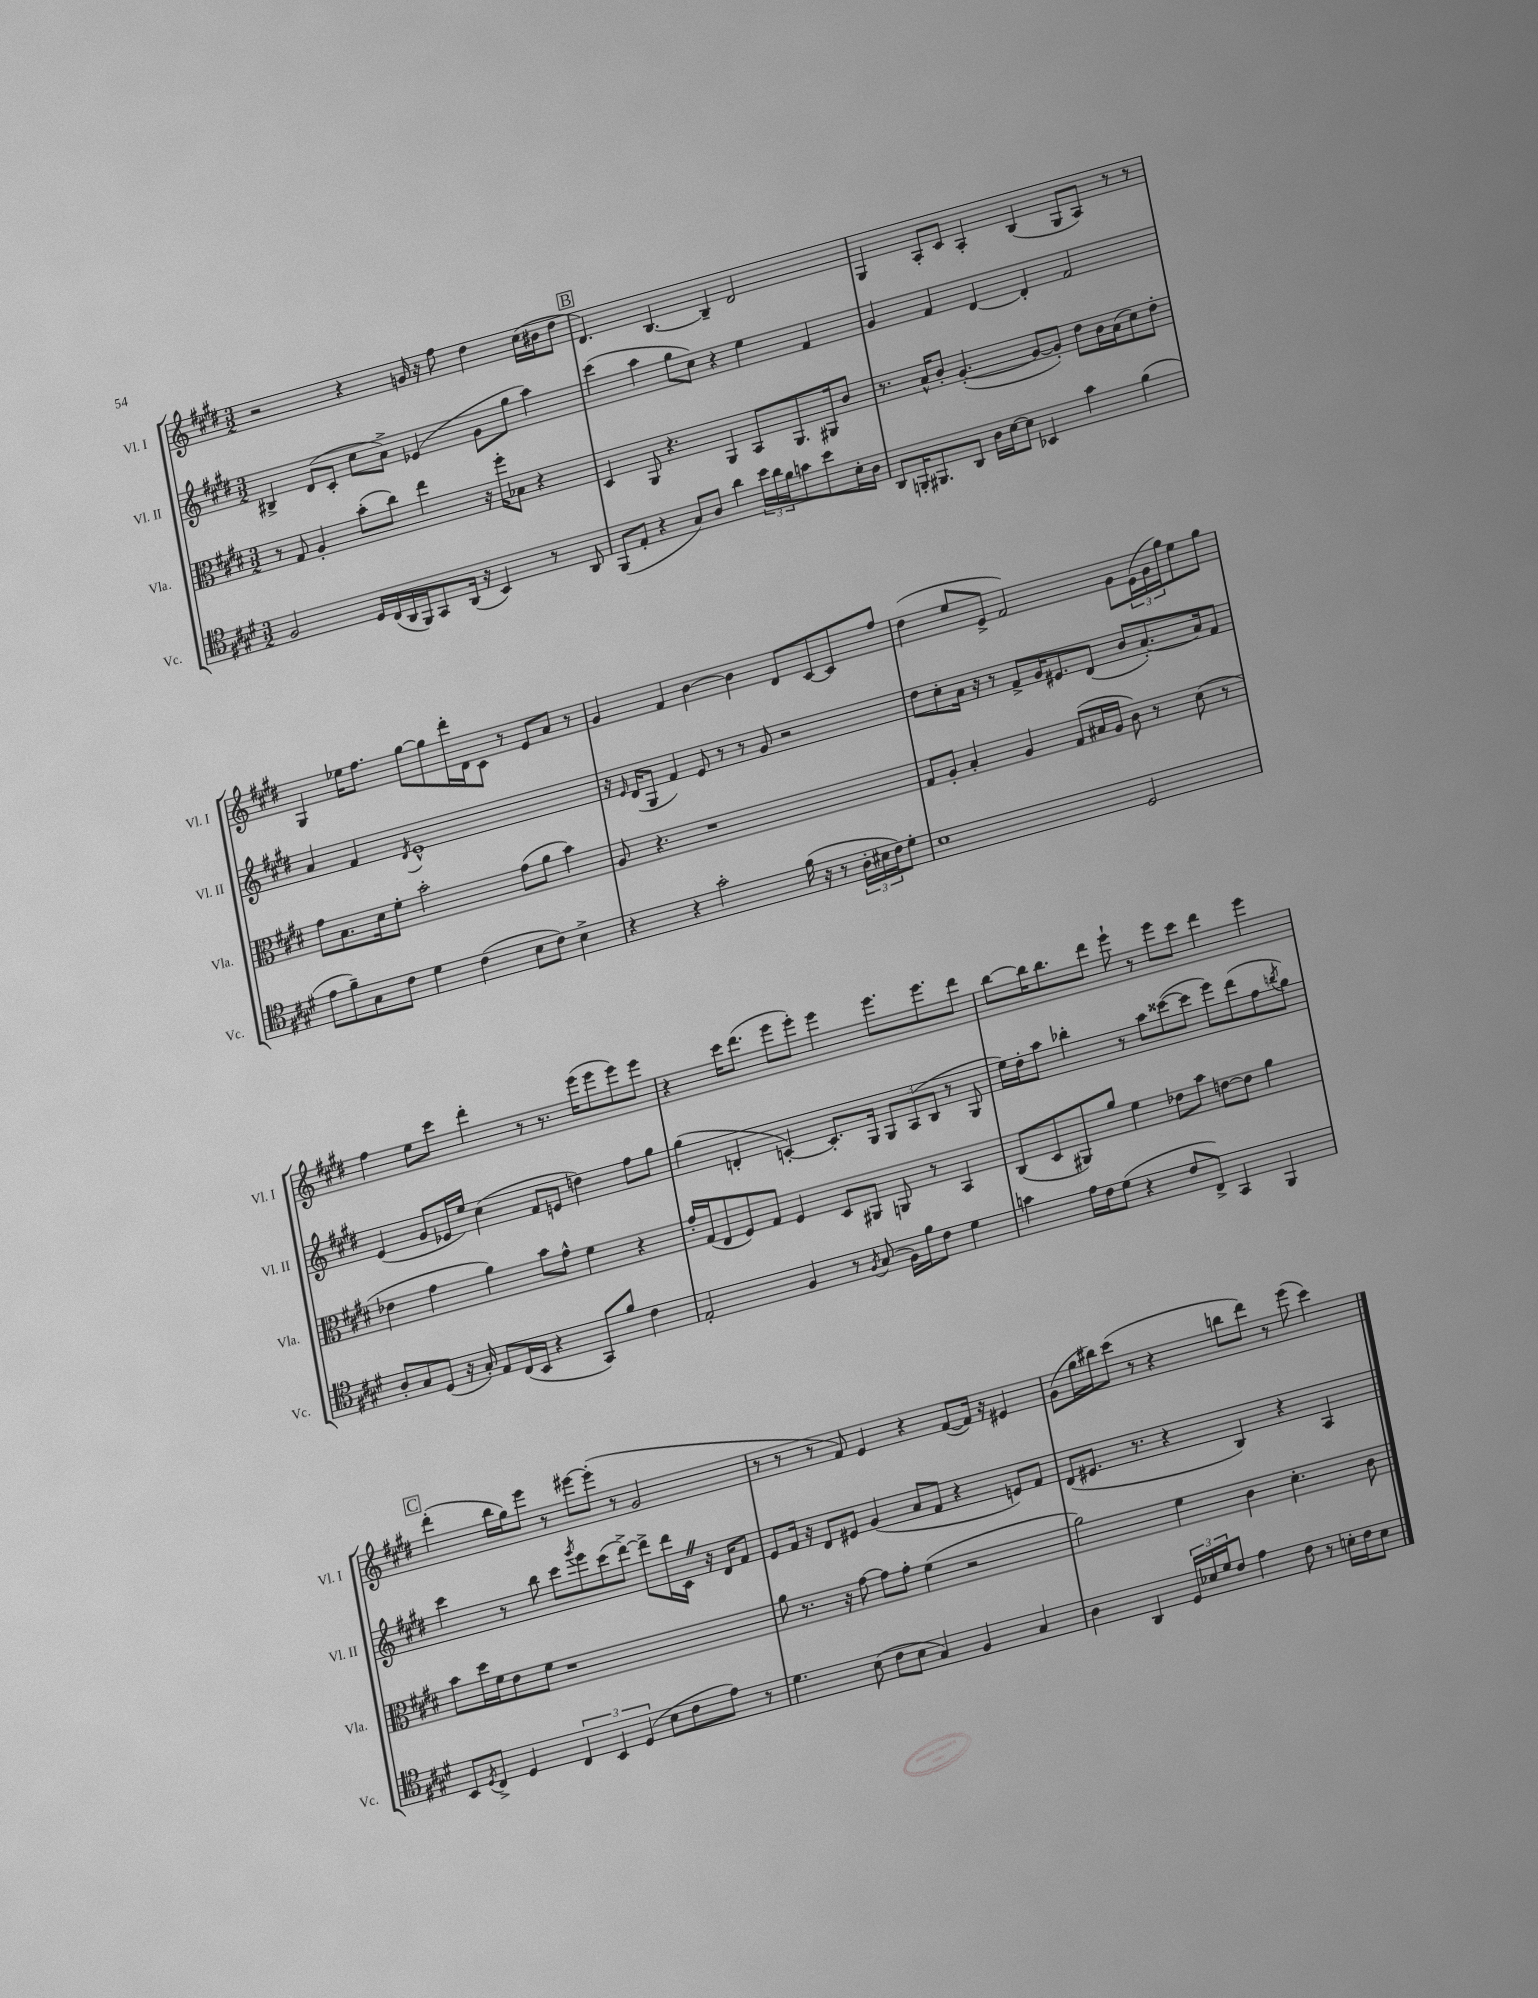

**kern	**kern	**kern	**kern
*part4	*part3	*part2	*part1
*staff4	*staff3	*staff2	*staff1
*I"Vc.	*I"Vla.	*I"Vl. II	*I"Vl. I
*I'Vc.	*I'Vla.	*I'Vl. II	*I'Vl. I
*clefC4	*clefC3	*clefG2	*clefG2
*k[f#c#g#d#]	*k[f#c#g#d#]	*k[f#c#g#d#]	*k[f#c#g#d#]
*M3/2	*M3/2	*M3/2	*M3/2
=12	=12	=12	=12
2F#/	8r	4B#X^/	2r
.	8G#/	.	.
.	4A'/	(8d#/L	.
.	.	8c#'/J	.
16D#/LL	(8b'\L	8cc#\L	4r
(16C#/	.	.	.
16AA/	8cc#\J)	8a^\J)	.
16FF#/J)	.	.	.
8GG#/	4ee\	(4e-X/	16gn/
.	.	.	16r
(16AA/Jk	.	.	8ff#\
16r	.	.	.
4BB/)	16r	8g#\L	4dd#\
.	16ff#'\KL	.	.
.	8B-X\J	8gg#\J	.
8r	4r	4aa\)	(16cc#\LL
.	.	.	16b#X\J
8AA/	.	.	8dd#\J
!!LO:REH:place=s1:t=B
=13	=13	=13	=13
(8FF#/L	4D#/	(4ccc#\	4.d#/)
8E'/J	.	.	.
4r	8AA/	4aa\	.
.	4.r	.	[4.B/
8G#/L)	.	8gg#\L	.
8A/J	.	8cc#\J)	.
4a\	4AA/	4r	4B~/]
24b\LL	8BB/L	4ee\	2d#/
24a\	.	.	.
24f#\J	.	.	.
8gn\	8.AA/	.	.
8b\	.	4f#/	.
.	16AA#X/k	.	.
16B'\L	8c#/J	.	.
16A\JJ	.	.	.
=14	=14	=14	=14
8AA/L	8.r	4g#/	4G#/
16FFn'/K	.	.	.
8.FF#X/	16B^^/KL	.	.
.	8c#'/J	4f#/	8A'/L
8AA/J	([4.A'/	.	8c#/J
16A\LL	.	[4d#/	4A'/
[16B\J	.	.	.
8B\J]	.	.	.
4BB-X/	8A/L_	4d#'/]	(4B/
.	8A'/J])	.	.
4g#\	8e\L	2f#/	8G#/L
.	16c#\L	.	8A/J)
.	(16B\J	.	.
(4f#\	8d#\)	.	8r
.	8e'\J	.	8r
!!LO:LB:g=z
=15	=15	=15	=15
8e\L	8g#\L	4a/	4G#/
8f#~\)	8.B\	.	.
8G#\	.	4f#/	16ee-X\KL
.	16d#\k	.	8.ff#\J
8c#\J	8f#'\J	.	.
.	.	8qd#/	.
4d#\	2b'\	1e^^	[8gg#\L
.	.	.	8gg#\]
(4c#\	.	.	16ddd#'\L
.	.	.	16d#\J
.	.	.	8c#\J
8B\L	(8g#\L	.	8r
8c#\J)	8a\J	.	8e/L
4B^\	4b\)	.	8a/J
.	.	.	8r
=16	=16	=16	=16
4r	8A/	16r	4g#/
.	.	16qqe/	.
.	.	(16d#/KL	.
.	4.r	8G#/J	.
4r	.	4f#/)	4f#/
2g#'\	1r	8e/	[4b\
.	.	8r	.
.	.	8r	4b\]
.	.	8g#/	.
(16f#\	.	2r	8d#/L
16r	.	.	.
8r	.	.	[8c#/
24A'\LL	.	.	8c#/]
24B#X\	.	.	.
24c#\J)	.	.	.
8d#'\J	.	.	8ff#/J
=17	=17	=17	=17
1B	8G#/L	8dd#\L	(4dd#\
.	8A'/J	8cc#'\	.
.	4B'/	16a\Jk	8ee/L
.	.	16r	.
.	.	8r	8e^/J
.	4A/	8f#^/L	2f#/)
.	.	16g#/K	.
.	.	8.e#X/	.
.	(8G#/L	.	.
.	16B#X/L	(8d#/J	.
.	16A/JJ	.	.
2D#/	8c#\)	8b/L	8g#\L
.	8r	[8.a'/)	(24e\L
.	.	.	24g#\
.	.	.	24gg#\J)
.	(8d#\	.	8ee\
.	.	16a/k]	.
.	8r	8f#/J	8gg#\J
!!LO:LB:g=z
=18	=18	=18	=18
8A'/L	4e-X\	(4e/	4ff#\
8G#/	.	.	.
(8D#/J	4g#\	8g#/L	8ee\L
16r	.	16e-X/L	8ccc#\J
16G#'/)	.	16ee/JJ)	.
8E/L	4a\)	(4cc#\	4ddd#'\
(16C#/L	.	.	.
16BB/JJ	.	.	.
4r	8b\L	8f#/L	8r
.	8g#^^\J	8en/J	8.r
8GG#/L)	4f#\	4ddn\)	.
.	.	.	(16eee\KL
8f#/J	.	.	8eee\
4c#\	4r	8ff#\L	8eee\)
.	.	8gg#\J	8eee\J
=19	=19	=19	=19
2E'/	16g#'/LL	(4gg#\	4r
.	(16G#/J	.	.
.	8E/	.	.
.	8F#/)	4dn'/	16ccc#\KL
.	.	.	(8.ddd#\J
.	8G#/J	.	.
4F#/	4F#/	[4cn'/)	8eee\L
.	.	.	8eee'\J)
8r	8D#/L	8.c'/L]	4eee\
8qF#/	.	.	.
(8G#/	8AA#X/J	.	.
.	.	16G#/Jk	.
16F#\LL)	8AAn/	12G#/L	8.eee\L
16f#\J	.	.	.
.	.	(12A/	.
8c#\J	8r	.	.
.	.	12B/J	.
.	.	.	8.eee\
4d#\	4BB/	8r	.
.	.	8G#/	8ddd#\J
=20	=20	=20	=20
4gn\	(8C#/L	16ee\LL)	[8bb\L
.	.	16dd#'\J	.
.	8D#/	8aa\J	16bb\K]
.	.	.	8.bb\
16e\LL	8AA#X/)	4bb-X'\	.
16c#\J	.	.	.
(8d#\J	8a/J	.	8ddd#\J
4r	4f#\	8r	8eee`\
.	.	8aa\L	8r
8c#/L	8e-X\L	([8ccc##X\	8eee\L
8C#^/J)	8b\J	8ccc##\J]	8ccc#\J
4GG#/	[8en\L	8eee\L)	4ddd#\
.	8e\J]	(8ddd#\	.
4FF#/	4a\	8ff#\	4eee\
.	.	8qbbn/	.
.	.	8gg#\J)	.
!!LO:LB:g=z
!!LO:REH:place=s1:t=C
=21	=21	=21	=21
8BB/L	8b\L	4ccc#\	(4ddd#'\
8qD#/	.	.	.
8C#^/J	16dd#\L	.	.
.	16f#\J	.	.
4D#/	8e\	8r	16bb\LL
.	.	.	16gg#\J)
.	8f#\J	8bb\	8eee\J
6C#/	1r	8ccc#\L	8r
.	.	8qggg#/	.
.	.	8eee\	[8eee#X\L
6BB/	.	.	.
.	.	(8ccc#\	(8eee#'\J]
(6D#/	.	.	.
.	.	[8ddd#^\J)	8r
8B\L	.	8ddd#^\L]	2g#/
8c#\	.	16ddd#\L	.
.	.	16c#Z\JJ	.
8e\J)	.	16r	.
.	.	16d#/KL	.
8r	.	8f#/J	.
=22	=22	=22	=22
4.d#\	8a\	8e/L	8r
.	8.r	16f#/Jk	8r
.	.	16r	.
.	.	8d#/L	8r
.	16r	.	.
(8B\	[8g#\	8e#X/J	8f#/)
8c#\L	8g#\L]	(4g#/	4e/
8B\J	8g#'\J	.	.
4G#/)	(4f#\	8a/L	4r
.	.	8f#/J	.
4F#/	2r	4r	([8f#/L
.	.	.	16f#/Jk])
.	.	.	16r
4G#/	.	8en/L)	4e#X/
.	.	8f#/J	.
=23	=23	=23	=23
4A\	2a\)	(8d#/L	(8g#\L
.	.	8.e#X/J	16gg#\L
.	.	.	16bb#X\J)
4AA/	.	.	(8ccc#\J
.	.	8.r	.
.	.	.	8r
24D#/LL	4f#\	4r	4r
24B-X/	.	.	.
24d#/J	.	.	.
8c#/J	.	.	.
4e\	4c#\	4B/)	8bbn\L
.	.	.	8ddd#\J)
8c#\	4.d#'\	4r	8r
8r	.	.	(8eee\
16Bn'\LL	.	4A/	4ccc#\)
16c#\J	.	.	.
8B\J	8c#\	.	.
==	==	==	==
*-	*-	*-	*-
